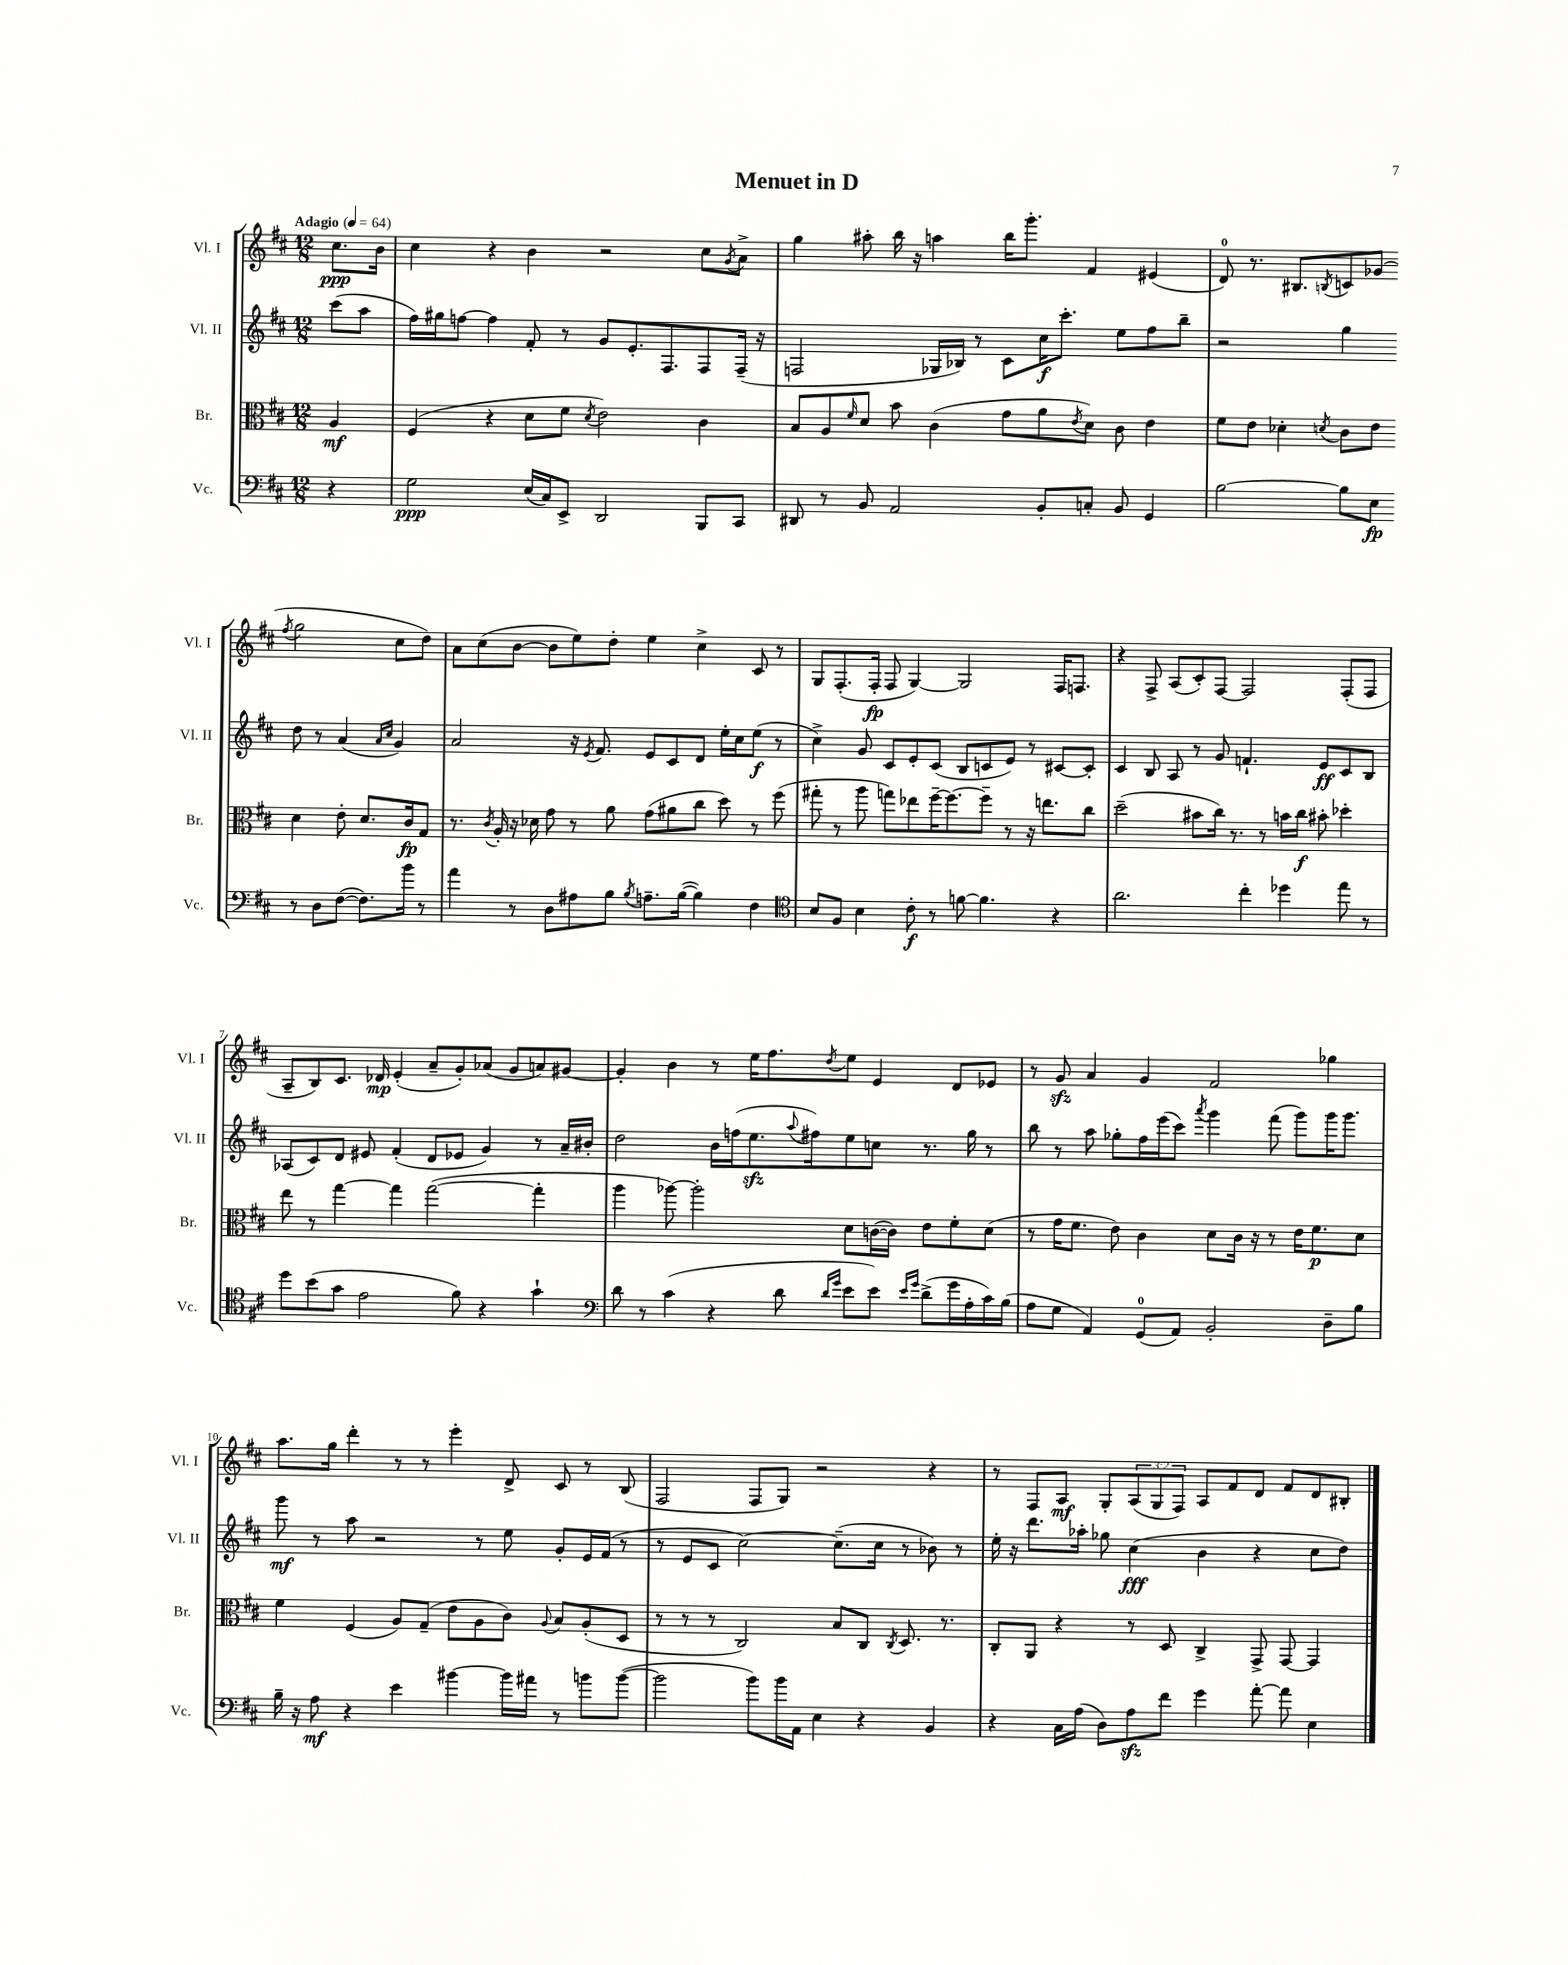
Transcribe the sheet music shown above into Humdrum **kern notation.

**kern	**kern	**kern	**kern
*staff4	*staff3	*staff2	*staff1
*clefF4	*clefC3	*clefG2	*clefG2
*k[f#c#]	*k[f#c#]	*k[f#c#]	*k[f#c#]
*M12/8	*M12/8	*M12/8	*M12/8
*MM64	*MM64	*MM64	*MM64
4r	4A	(8ccc#	8.cc#
.	.	8aa	.
.	.	.	16b
=	=	=	=
2G	(4F#	16ff#)	4cc#
.	.	16gg#	.
.	.	[8ff	.
.	4r	4ff]	4r
(16E	8d	8f#'	4b
16C#)	.	.	.
8EE^	8f#	8r	.
.	8qd	.	.
2DD	2e)	8g	2r
.	.	8.e'	.
.	.	8.F#	.
8BBB	4c#	8F#	8cc#
.	.	.	8qg
8CC#	.	(16F#~	8a^
.	.	16r	.
=	=	=	=
8DD#	8B	2F	4gg
8r	8A	.	.
.	16qqf#	.	.
8BB	8d	.	8aa#'
2AA	8b	.	16bb
.	.	.	16r
.	(4c#	16G-	4aa
.	.	16B-)	.
.	.	8r	.
.	8g	8c#	16bb
.	.	.	8.ggg'
8BB'	8a	16cc#	.
.	.	8.ccc#'	.
.	8qe	.	.
8C'	8d)	.	4f#
8BB	8c#	8ee	.
4GG	4e	8ff#	(4e#
.	.	8bb~	.
=	=	=	=
[2B	8f#	2r	8d)
.	8e	.	8.r
.	4d-'	.	.
.	.	.	8.B#
.	8qd	.	8qB
8B]	8c#	4gg	8c
8E	8e	.	(8g-
.	.	.	8qff#
8r	4d	8dd	2gg
8D	.	8r	.
([8F#	8e'	(4a	.
8.F#])	8.d	.	.
.	.	16qqa	.
.	.	16qqcc#	.
.	.	4g)	8cc#
16b	16c#	.	.
8r	8G	.	8dd)
=	=	=	=
4a	8.r	2a	8a
.	.	.	(8cc#
.	8qc#	.	.
.	16A'	.	.
8r	16r	.	[8b
.	16d-	.	.
8D	8g	.	8b]
8A#	8r	16r	8ee)
.	.	8qe	.
.	.	8.f#	.
8B	8a	.	8dd'
8qB	.	.	.
8.A~	(8g	8e	4ee
.	8a#	8c#	.
([16B	.	.	.
4B])	8cc#	8d	4cc#^
.	8dd)	16ee'	.
.	.	16cc#	.
4F#	8r	(8ee	8c#
.	(8ff#	8r	8r
=	=	=	=
*clefC4	*	*	*
8B	8gg#'	4cc#^)	8G
8F#	8r	.	(8.F#'
4B	8aa	8g	.
.	.	.	16F#'
.	8gg)	8c#	8F#
8c#'	8ee-	8e'	[4G)
8r	[16ff#~	(8c#	.
.	8.ff#_	.	.
[8f	.	8B	2G]
4.f]	8ff#~]	8c	.
.	8r	8e)	.
.	16r	8r	.
.	8.ee	.	.
4r	.	[8c#	16F#
.	.	.	8.F
.	8cc#	8c#']	.
=	=	=	=
2.a	(2dd~	4c#	4r
.	.	8B	8F#^
.	.	8A	(8A
.	8b#	8r	8c#')
.	16cc#)	8g	[8F#
.	8.r	.	.
4cc#'	.	4.f`	2F#]
.	8r	.	.
4dd-	16b	.	.
.	16cc#	.	.
.	8b#'	8e	.
8ee	4dd-'	8c#	(8F#'
8r	.	8B	8F#
=	=	=	=
8dd	8ee	(8A-	8A~
(8b	8r	8c#)	8B)
8g	[4gg	8d	8.c#
2e	.	8e#	.
.	.	.	16d-
.	4gg]	(4f#'	(4e'
.	([2gg	8d	8a~
8f#)	.	8e-	8g')
4r	.	4g)	(8a-
.	.	.	8g
4g`	4gg']	8r	8a)
.	.	16a~	[8g#
.	.	16b#'	.
=	=	=	=
*clefF4	*	*	*
8d	4aa	2dd	4g#']
8r	.	.	.
(4c#	[8aa-)	.	4b
.	2aa-']	.	.
4r	.	16b	8r
.	.	(16ff	.
.	.	8.ee	16ee
.	.	.	8.ff#
8d	.	.	.
.	.	8qqaa	.
.	.	16ff#)	.
16qqd	.	.	.
16qqg	.	.	8qdd
8e	8d	8ee	8ee
8e)	([16c	8cc	4e
.	16c])	.	.
16qqe	.	.	.
16qqg	.	.	.
(8d^	8e	8.r	.
16g	8f#'	.	8d
16A'	.	16gg	.
16c#)	(8d	8r	8e-
(16B	.	.	.
=	=	=	=
8A	8r	8bb	8r
8G	16g	8r	8g
.	8.f#	.	.
4AA)	.	8aa	4a
.	8e)	8gg-'	.
(8GG	4c#	16ff#	4g
.	.	(16eee	.
8AA)	.	8ccc#)	.
.	.	8qaaa	.
2BB'	8d	4ggg	2f#
.	16c#	.	.
.	16r	.	.
.	8r	(8fff#	.
.	16e	8ggg)	.
.	8.f#	.	.
8D~	.	16ggg	4gg-
.	.	8.ggg	.
8B	8d	.	.
=	=	=	=
16B~	4f#	8ggg	8.aa
16r	.	.	.
8A	.	8r	.
.	.	.	16gg
4r	(4F#	8aa	4ddd'
.	.	2r	.
4e	8A)	.	8r
.	(8G~	.	8r
[4b#	8e	.	4eee'
.	8A	8r	.
16b#]	8c#)	8ee	8d^
16a#	.	.	.
.	8qqA	.	.
8r	8B	8g'	8c#
8b	(8A'	16e	8r
.	.	(16f#	.
([8b	8D	8r	(8B
=	=	=	=
2b]	8r	8r	2F#
.	8r	8e	.
.	8r	8c#	.
.	2C#)	[2cc#)	.
8b)	.	.	8F#
16b	.	.	8G)
16AA	.	.	.
4E	.	.	2r
.	8B	(8.cc#~]	.
4r	8C#	.	.
.	.	16cc#	.
.	8qC#	.	.
.	8.D	8r	.
4BB	.	8b-)	4r
.	8.r	.	.
.	.	8r	.
=	=	=	=
4r	8C#'	16ee'	8r
.	.	16r	.
.	8AA	8.ddd	8F#
16C#	4r	.	8A
(16A	.	16aa-'	.
8D)	.	8gg-	8G'
8A	8r	(4cc#	(12A
.	.	.	12G
8f#	8D	.	.
.	.	.	12F#)
4g	4C#^	4b	8A
.	.	.	8f#
[8a'	8GG^	4r	8d
8a]	[8GG	.	8f#
4E	4GG]	8cc#	8d
.	.	8dd)	8B#'
==	==	==	==
*-	*-	*-	*-
